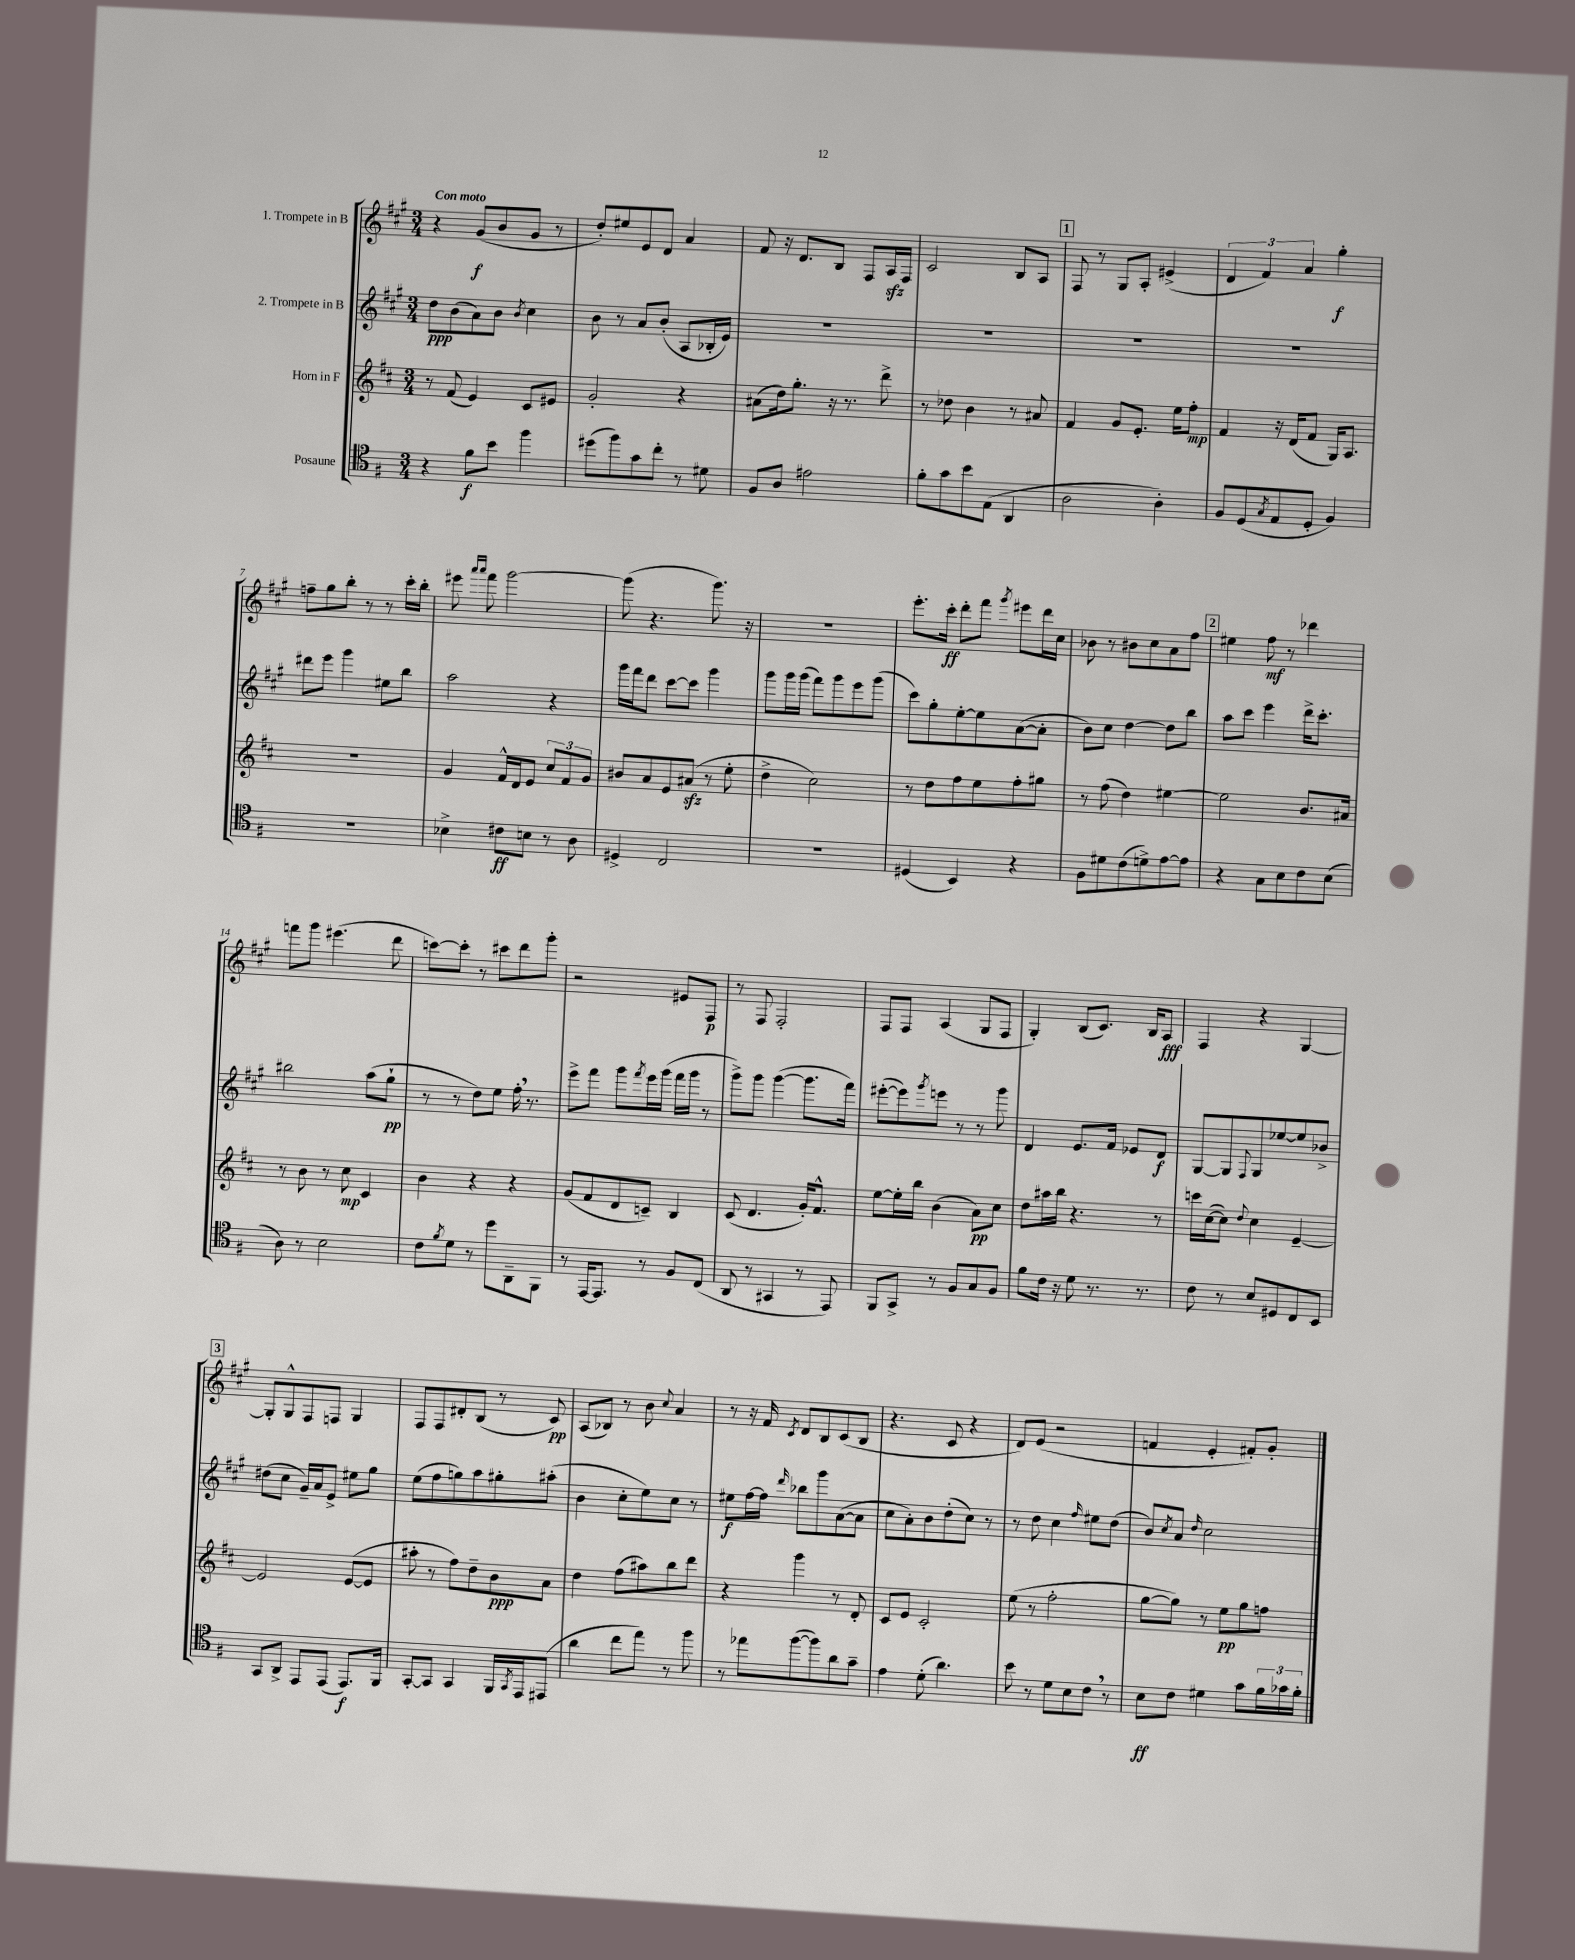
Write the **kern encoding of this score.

**kern	**dynam	**kern	**dynam	**kern	**dynam	**kern	**dynam
*part4	*part4	*part3	*part3	*part2	*part2	*part1	*part1
*staff4	*staff4	*staff3	*staff3	*staff2	*staff2	*staff1	*staff1
*I"Posaune	*	*I"Horn in F	*	*I"2. Trompete in B	*	*I"1. Trompete in B	*
*clefC4	*	*clefG2	*	*clefG2	*	*clefG2	*
*k[f#]	*	*k[f#c#]	*	*k[f#c#g#]	*	*k[f#c#g#]	*
*M3/4	*	*M3/4	*	*M3/4	*	*M3/4	*
=1	=1	=1	=1	=1	=1	=1	=1
!	!	!	!	!	!	!LO:TX:a:B:t=Con moto	!
4r	.	8r	.	8dd\L	ppp	4r	.
.	.	(8f#/	.	(8b\	.	.	.
8f#\L	f	4e/)	.	8a\)	.	(8g#/L	f
8b\J	.	.	.	8b\J	.	8b/	.
.	.	.	.	8qb/	.	.	.
4ff#\	.	8c#/L	.	4cc#\	.	8g#/J	.
.	.	8e#X/J	.	.	.	8r	.
=2	=2	=2	=2	=2	=2	=2	=2
(8dd#X\L	.	2g'/	.	8b\	.	8dd'/L)	.
8ff#\)	.	.	.	8r	.	8ee#X/	.
8g\	.	.	.	8a/L	.	8e/	.
8cc'\J	.	.	.	(8b'/J	.	8d/J	.
8r	.	4r	.	8A/L	.	4a/	.
8d#X\	.	.	.	16B-X'/L	.	.	.
.	.	.	.	16e/JJ)	.	.	.
=3	=3	=3	=3	=3	=3	=3	=3
8F#/L	.	(8a#X\L	.	2.r	.	8f#/	.
8A/J	.	16dd\k)	.	.	.	16r	.
.	.	8.gg'\J	.	.	.	8.d/L	.
2e#X\	.	.	.	.	.	.	.
.	.	16r	.	.	.	8B/J	.
.	.	8.r	.	.	.	.	.
.	.	.	.	.	.	8F#/L	.
.	.	8ddd^\	.	.	.	16Azz/L	.
.	.	.	.	.	.	16F#/JJ	.
=4	=4	=4	=4	=4	=4	=4	=4
8f#'\L	.	8r	.	2.r	.	2c#/	.
8g\	.	8dd-X\	.	.	.	.	.
8b\	.	4b\	.	.	.	.	.
(8E\J	.	.	.	.	.	.	.
4AA/	.	8r	.	.	.	8B/L	.
.	.	8a#X/	.	.	.	8A/J	.
!!LO:REH:place=s1:t=1
=5	=5	=5	=5	=5	=5	=5	=5
2A\	.	4f#/	.	2.r	.	8F#/	.
.	.	.	.	.	.	8r	.
.	.	8g/L	.	.	.	8G#/L	.
.	.	8.e'/J	.	.	.	8A'/J	.
4A'\)	.	.	.	.	.	(4e#X^/	.
.	.	16ee\KL	.	.	.	.	.
.	.	8ff#'\J	mp	.	.	.	.
=6	=6	=6	=6	=6	=6	=6	=6
8F#/L	.	4f#/	.	2.r	.	6d/	.
(8D/	.	.	.	.	.	.	.
.	.	.	.	.	.	6f#/)	.
8qG/	.	.	.	.	.	.	.
8E/	.	16r	.	.	.	.	.
.	.	(16d/KL	.	.	.	.	.
.	.	.	.	.	.	6a/	.
8D'/J	.	8f#/J	.	.	.	.	.
4F#/)	.	16G/KL)	.	.	.	4gg#'\	f
.	.	8.A/J	.	.	.	.	.
!!LO:LB:g=z
=7	=7	=7	=7	=7	=7	=7	=7
2.r	.	2.r	.	8ddd#X\L	.	8ffn~\L	.
.	.	.	.	8eee\J	.	8gg#\	.
.	.	.	.	4ggg#\	.	8bb'\J	.
.	.	.	.	.	.	8r	.
.	.	.	.	8ee#X\L	.	8r	.
.	.	.	.	8bb\J	.	16ccc#'\LL	.
.	.	.	.	.	.	16bb'\JJ	.
=8	=8	=8	=8	=8	=8	=8	=8
4B-X^\	.	4g/	.	2aa\	.	8eee#X\	.
.	.	.	.	.	.	16qqaaa/LL	.
.	.	.	.	.	.	16qqaaa/JJ	.
.	.	.	.	.	.	8fff#\	.
8c#X\L	ff	16f#^^/LL	.	.	.	[2ggg#\	.
.	.	16d/J	.	.	.	.	.
8Bn\J	.	8e/J	.	.	.	.	.
8r	.	12cc#/L	.	4r	.	.	.
.	.	12f#/	.	.	.	.	.
8A\	.	.	.	.	.	.	.
.	.	12g/J	.	.	.	.	.
=9	=9	=9	=9	=9	=9	=9	=9
4D#X^/	.	8b#X/L	.	16ggg#\LL	.	(8ggg#\]	.
.	.	.	.	16fff#\J	.	.	.
.	.	8a/	.	8ddd\J	.	4.r	.
2C/	.	8e/	.	[8ccc#\L	.	.	.
.	.	(8a#Xzz/J	.	8ccc#\J]	.	.	.
.	.	8r	.	4ggg#\	.	8.ggg#\)	.
.	.	8ee'\	.	.	.	.	.
.	.	.	.	.	.	16r	.
=10	=10	=10	=10	=10	=10	=10	=10
2.r	.	4dd^\	.	8ggg#\L	.	2.r	.
.	.	.	.	16ggg#\L	.	.	.
.	.	.	.	(16ggg#\JJ	.	.	.
.	.	2cc#\)	.	8fff#\L)	.	.	.
.	.	.	.	8ggg#\	.	.	.
.	.	.	.	8eee\	.	.	.
.	.	.	.	(8ggg#\J	.	.	.
=11	=11	=11	=11	=11	=11	=11	=11
(4D#X/	.	8r	.	8ccc#\L)	.	8.eee'\L	.
.	.	8dd\L	.	8gg#'\	.	.	.
.	.	.	.	.	.	16ccc#'\Jk	ff
4BB/)	.	8ff#\	.	[8ee'\	.	8ddd'\L	.
.	.	8ee\	.	8ee\]	.	8fff#\J	.
.	.	.	.	.	.	8qggg#/	.
4r	.	8ff#'\	.	([8a\	.	8eee#X\L	.
.	.	8gg#X\J	.	8a'\J]	.	16ddd\L	.
.	.	.	.	.	.	16cc#\JJ	.
=12	=12	=12	=12	=12	=12	=12	=12
8F#\L	.	8r	.	8b\L)	.	8b-X\	.
8d#X\	.	(8ff#\	.	8cc#\J	.	8r	.
(8c\	.	4dd\)	.	[4dd\	.	8b#X\L	.
8dn^\)	.	.	.	.	.	8cc#\	.
[8e\	.	[4ee#X\	.	8dd\L]	.	8a\	.
8e\J]	.	.	.	8bb\J	.	8ff#\J	.
!!LO:REH:place=s1:t=2
=13	=13	=13	=13	=13	=13	=13	=13
4r	.	2ee#\]	.	8aa\L	.	4ee#X\	.
.	.	.	.	8ccc#\J	.	.	.
8G\L	.	.	.	4eee\	.	8ff#\	mf
8B\	.	.	.	.	.	8r	.
8c\	.	8.b/L	.	16ddd^\KL	.	4ddd-X\	.
.	.	.	.	8.ccc#'\J	.	.	.
(8B\J	.	.	.	.	.	.	.
.	.	16a#X/Jk	.	.	.	.	.
!!LO:LB:g=z
=14	=14	=14	=14	=14	=14	=14	=14
8A\)	.	8r	.	2bb#X\	.	8fffn\L	.
8r	.	8b\	.	.	.	8ggg#\J	.
2B\	.	8r	.	.	.	(4.eee#X\	.
.	.	8cc#\	mp	.	.	.	.
.	.	4c#/	.	(8aa\L	.	.	.
.	.	.	.	8gg#`\J	pp	8ddd\	.
=15	=15	=15	=15	=15	=15	=15	=15
8c\L	.	4b\	.	8r	.	[8cccn\L)	.
8qf#/	.	.	.	.	.	.	.
8d\J	.	.	.	8r	.	8ccc'\J]	.
8r	.	4r	.	8dd\L)	.	8r	.
8dd\L	.	.	.	8ee\J	.	8ccc#X\L	.
8AA~\	.	4r	.	16ff#',\	.	8ddd\	.
.	.	.	.	8.r	.	.	.
8FF#\J	.	.	.	.	.	8ggg#'\J	.
=16	=16	=16	=16	=16	=16	=16	=16
8r	.	(8g/L	.	8eee^\L	.	2r	.
[16EE/KL	.	8f#/	.	8fff#\J	.	.	.
8.EE/J]	.	.	.	.	.	.	.
.	.	8d/	.	8ggg#\L	.	.	.
.	.	.	.	8qfff#/	.	.	.
8r	.	8cn~/J)	.	16eee\L	.	.	.
.	.	.	.	(16ggg#\JJ	.	.	.
8F#/L	.	4B/	.	16fff#\LL	.	8e#X/L	.
.	.	.	.	16ggg#\JJ	.	.	.
(8C/J	.	.	.	8r	.	8F#/J	p
=17	=17	=17	=17	=17	=17	=17	=17
8AA/	.	(8c#/	.	8ggg#^\L)	.	8r	.
8r	.	4.d/	.	8ggg#\J	.	8F#/	.
4GG#X/	.	.	.	([4ggg#\	.	2F#'/	.
8r	.	16g'/KL)	.	8.ggg#\L]	.	.	.
.	.	8.f#^^/J	.	.	.	.	.
8EE/)	.	.	.	.	.	.	.
.	.	.	.	16fff#\Jk)	.	.	.
=18	=18	=18	=18	=18	=18	=18	=18
8FF#/L	.	[8ee\L	.	([8eee#X'\L	.	8F#/L	.
8GG^/J	.	16ee'\L]	.	8eee#\])	.	8F#/J	.
.	.	16bb\JJ	.	.	.	.	.
.	.	.	.	8qggg#/	.	.	.
8r	.	(4b\	.	8eeen\J	.	(4A/	.
8F#/L	.	.	.	8r	.	.	.
8G/	.	8a\L)	pp	8r	.	8G#/L	.
8F#/J	.	8cc#\J	.	8ggg#\	.	8F#/J	.
=19	=19	=19	=19	=19	=19	=19	=19
8f#\L	.	8dd\L	.	4d/	.	4G#'/)	.
16c\Jk	.	16aa#X\L	.	.	.	.	.
16r	.	16bb\JJ	.	.	.	.	.
8d\	.	4.r	.	8.e/L	.	(8B/L	.
8.r	.	.	.	.	.	8.c#/J)	.
.	.	.	.	16f#/Jk	.	.	.
.	.	.	.	8e-X/L	.	.	.
8.r	.	.	.	.	.	16B/KL	.
.	.	8r	.	8d/J	f	8A/J	fff
=20	=20	=20	=20	=20	=20	=20	=20
8c\	.	16cccn\LL	.	[8G#/L	.	4F#/	.
.	.	([16cc#\J	.	.	.	.	.
8r	.	8cc#\J])	.	8G#/]	.	.	.
.	.	8qqdd/	.	8qqF#/	.	.	.
8B/L	.	4cc#\	.	8G#/	.	4r	.
8D#X/	.	.	.	[8ee-X/	.	.	.
8C/	.	[4e~/	.	8ee-/]	.	[4G#/	.
8BB/J	.	.	.	8b-X^/J	.	.	.
!!LO:LB:g=z
!!LO:REH:place=s1:t=3
=21	=21	=21	=21	=21	=21	=21	=21
8GG/L	.	2e/]	.	(8dd#X\L	.	8G#'/L]	.
8AA^/J	.	.	.	8cc#\J	.	8G#^^/	.
8EE/L	.	.	.	16g#~/LL)	.	8F#/	.
.	.	.	.	16a/J	.	.	.
(8EE/J	.	.	.	8e^/J	.	8Fn/J	.
8.EE/L)	f	([8e/L	.	8ee#X\L	.	4G#/	.
.	.	8e/J]	.	8gg#\J	.	.	.
16FF#/Jk	.	.	.	.	.	.	.
=22	=22	=22	=22	=22	=22	=22	=22
[8GG'/L	.	8aa#X'\	.	(8ee\L	.	8F#/L	.
8GG/J]	.	8r	.	8ff#\	.	8F#/	.
4GG/	.	8ff#\L)	.	8ggn\)	.	8d#X'/	.
.	.	8dd~\	.	8aa\	.	(8B/J	.
16FF#/LL	.	8b\	ppp	8gg#X'\	.	8r	.
8qGG/	.	.	.	.	.	.	.
16EE/J	.	.	.	.	.	.	.
(8EE#X/J	.	8a\J	.	(8aa#X'\J	.	8c#/)	pp
=23	=23	=23	=23	=23	=23	=23	=23
4a\	.	4dd\	.	4b\	.	(8A/L	.
.	.	.	.	.	.	8B-X/J)	.
8cc\L	.	(8ff#\L	.	8cc#'\L	.	8r	.
8ee\J)	.	8aa#X\)	.	8ee\)	.	8b\	.
.	.	.	.	.	.	8qqcc#/	.
8r	.	8bb\	.	8cc#\J	.	4a/	.
8ff#\	.	8ddd\J	.	8r	.	.	.
=24	=24	=24	=24	=24	=24	=24	=24
8r	.	4r	.	8ee#X\L	f	8r	.
8ee-X\L	.	.	.	[16ff#\L	.	16r	.
.	.	.	.	16ff#\JJ]	.	16f#/	.
.	.	.	.	16qqddd/	.	8qc#/	.
([8ff#\	.	4ggg\	.	8bb-X\L	.	8d/L	.
8ff#\])	.	.	.	8ggg#\	.	8B/	.
8a\	.	8r	.	([8a\	.	(8c#/	.
8g~\J	.	8d'/	.	8a\J]	.	8B/J	.
=25	=25	=25	=25	=25	=25	=25	=25
4e\	.	8c#/L	.	8cc#\L	.	4.r	.
.	.	8e/J	.	8a'\)	.	.	.
(8d'\	.	2c#'/	.	8b\	.	.	.
4.a\)	.	.	.	(8dd'\	.	8c#/	.
.	.	.	.	8cc#\J)	.	4r	.
.	.	.	.	8r	.	.	.
=26	=26	=26	=26	=26	=26	=26	=26
8b\	.	(8ee\	.	8r	.	8d/L)	.
8r	.	8r	.	8dd\	.	(8e/J	.
8d\L	.	2ff#'\	.	4cc#\	.	2r	.
8B\	.	.	.	.	.	.	.
.	.	.	.	16qqff#/	.	.	.
8c,\J	.	.	.	8ee#X\L	.	.	.
8r	.	.	.	(8dd\J	.	.	.
=27	=27	=27	=27	=27	=27	=27	=27
8B\L	ff	[8gg\L	.	8b/L)	.	4fn/	.
.	.	.	.	8qcc#/	.	.	.
8c\J	.	8gg\J])	.	8a/J	.	.	.
.	.	.	.	16qqdd/	.	.	.
4d#X\	.	8r	.	2cc#\	.	4e'/	.
.	.	8ee\L	pp	.	.	.	.
8g\L	.	8gg\	.	.	.	8f#X'/L)	.
24f#\L	.	8ffn\J	.	.	.	8g#'/J	.
24g-X\	.	.	.	.	.	.	.
24f#'\JJ	.	.	.	.	.	.	.
==	==	==	==	==	==	==	==
*-	*-	*-	*-	*-	*-	*-	*-
